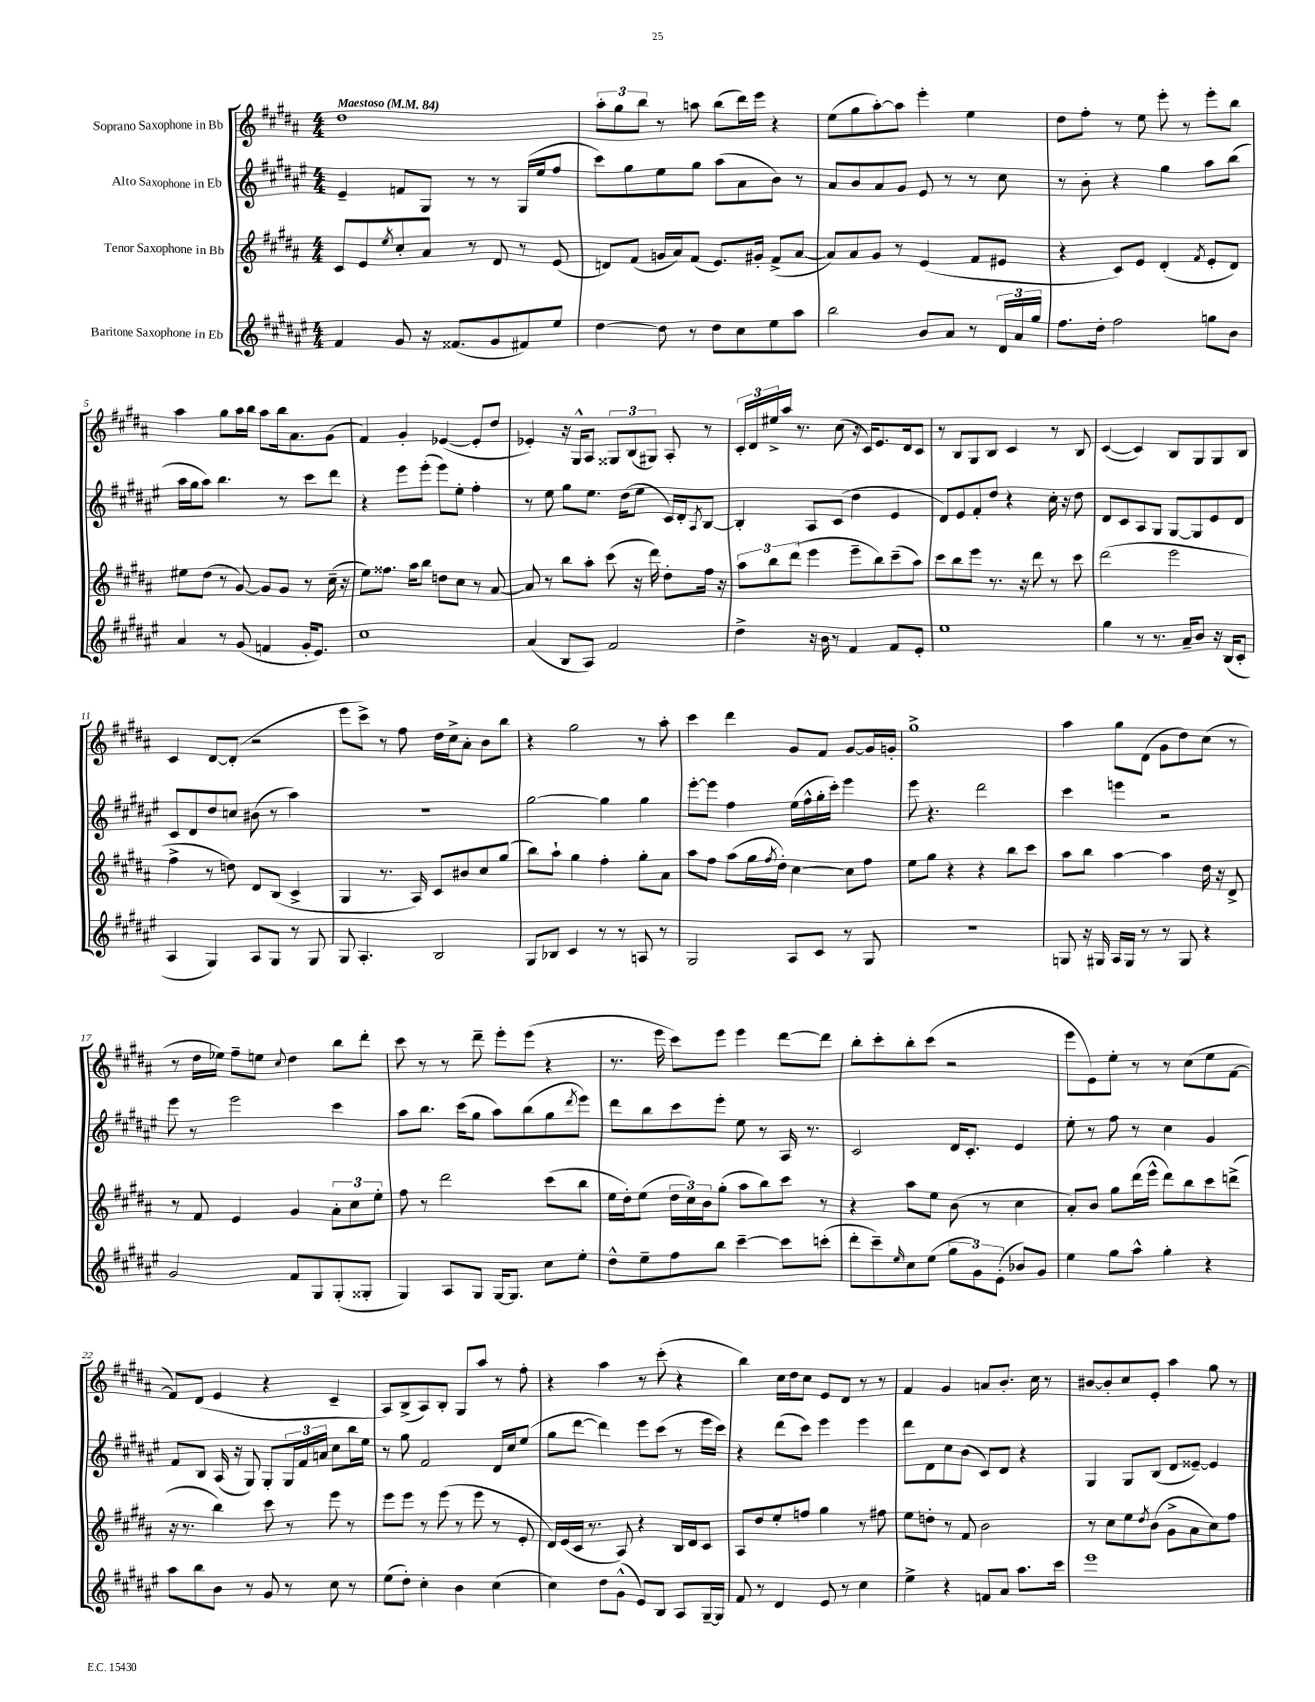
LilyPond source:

<<
\new StaffGroup <<
\new Staff = "s0" \with { instrumentName = "Soprano Saxophone in Bb" } {
    \clef treble \key b \major \numericTimeSignature \time 4/4 \tempo "Maestoso" 4 = 84
    dis''1 |
    \tuplet 3/2 { ais''8-. gis''8 b''8 } r8 a''8 b''8( dis'''16) e'''16 r4 |
    e''8( gis''8 ais''8~-.) ais''8 e'''4-. e''4 |
    dis''8 fis''8-. r8 e''8 e'''8-. r8 e'''8-. b''8 |
    ais''4 gis''8 ais''16 b''16 ais''8 b''16 ais'8. gis'8( |
    fis'4) gis'4-. ees'4~( ees'8-. dis''8 |
    ees'4-.) r16 gis16-^ ais8 \tuplet 3/2 { gisis8 b8( gis8) } ais8-. r8 |
    \tuplet 3/2 { cis'16-. dis'16 eis''16-> } ais''16 r8. cis''8( r16 cis'16) e'8. dis'16 cis'8 |
    r8 b8 gis8 b8 cis'4 r8 b8 |
    cis'4~( cis'4) b8 gis8 gis8 b8 |
    cis'4 dis'8~ dis'8-.( r2 |
    e'''8 cis'''8->) r8 fis''8 dis''16 cis''16-> ais'8-. b'8 b''8 |
    r4 gis''2 r8 ais''8-. |
    cis'''4 dis'''4 gis'8 fis'8 gis'8~ gis'16 g'16-. |
    gis''1-> |
    ais''4 gis''8 dis'8( gis'8 dis''8) cis''8( r8 |
    r8 dis''16 ees''16) fis''8-- e''8 \appoggiatura { cis''8 } dis''4 b''8 dis'''8-. |
    cis'''8 r8 r8 dis'''8-- e'''8-. e'''8( r4 |
    r8. e'''16 cis'''8) e'''8 e'''4 dis'''8~ dis'''8 |
    b''8-. cis'''8-. b''8-. cis'''8( r2 |
    e'''8 e'8) e''8-. r8 r8 cis''8( e''8 fis'8~ |
    fis'8) dis'8( e'4 r4 cis'4-- |
    ais8) b8->( ais8) b8-. gis8 ais''8 r8 fis''8-. |
    r4 ais''4 r8 cis'''8-.( r4 |
    b''4) cis''16 dis''16 cis''8 e'8 dis'8 r8 r8 |
    fis'4 gis'4 a'8 b'8.-. cis''16 r8 |
    bis'8~ bis'8-. cis''8 e'8-. ais''4 gis''8 r8 \bar "|." |
}
\new Staff = "s1" \with { instrumentName = "Alto Saxophone in Eb" } {
    \clef treble \key fis \major \numericTimeSignature \time 4/4
    eis'4-- f'8 gis8 r8 r8 gis16( eis''16 fis''8 |
    cis'''8) gis''8 eis''8 gis''8 ais''8( ais'8 b'8) r8 |
    ais'8 b'8 ais'8 gis'8 eis'8 r8 r8 cis''8 |
    r8 b'8-. r4 gis''4 ais''8 b''8( |
    ais''16 gis''16 ais''8) b''4. r8 cis'''8 dis'''8 |
    r4 eis'''8 eis'''8-.( eis'''8) eis''8-. fis''4-. |
    r8 eis''8 gis''8 eis''8. dis''16( eis''8 cis'16) dis'16-. \acciaccatura { ais8 } b8~ |
    b4-. ais8 cis'8( dis''4 eis'4 |
    dis'8) eis'8 fis'8-. dis''8 r4 cis''16-. r16 dis''8 |
    dis'8 cis'8 ais8 gis8 gis8~ gis8 eis'8 dis'8 |
    cis'8 dis'8 dis''8 c''8 bis'8( r8 ais''4) |
    R1 |
    gis''2~ gis''4 gis''4 |
    eis'''8~-. eis'''8 fis''4 eis''16( fis''16-^ gis''16-. cis'''16-.) eis'''4 |
    eis'''8 r4. dis'''2 |
    cis'''4 e'''4 r2 |
    eis'''8 r8 eis'''2 cis'''4 |
    ais''8 b''8. cis'''16( gis''8 ais''8) b''8( gis''8 \acciaccatura { dis'''8 } eis'''8) |
    dis'''8 b''8 cis'''8 eis'''8-. eis''8 r8 ais16 r8. |
    cis'2 dis'16 cis'8.-. eis'4 |
    eis''8-. r8 fis''8 r8 cis''4 gis'4 |
    fis'8 b8 ais16( r16 gis8) gis8-. \tuplet 3/2 { gis16 fis'16 a'16 } cis''8 b''16 eis''16 |
    r8 gis''8 fis'2 dis'16 cis''16 eis''8( |
    gis''8 dis'''8~ dis'''4) eis'''8 cis'''8( r8 eis'''16 cis'''16) |
    r4 dis'''8( cis'''8) eis'''4 eis'''4 |
    dis'''8 dis'8 cis''8 b'8( cis'8) dis'8 r4 |
    gis4 gis8 b8( dis'8 eisis'8~--) eisis'4 \bar "|." |
}
\new Staff = "s2" \with { instrumentName = "Tenor Saxophone in Bb" } {
    \clef treble \key b \major \numericTimeSignature \time 4/4
    cis'8 e'8 \acciaccatura { e''8 } cis''8-. ais'8 r8 dis'8 r8 e'8( |
    d'8) fis'8( g'16 ais'16) fis'8( e'8.) gis'16-. fis'8->( ais'8~ |
    ais'8) ais'8 gis'8 r8 e'4( fis'8 eis'8 |
    r4 cis'8) e'8 dis'4-.( \acciaccatura { fis'8 } e'8-. dis'8) |
    eis''8 dis''8( r8 gis'8~) gis'8 gis'8 r8 cis''16--( r16 |
    e''8) fisis''8. ais''16 b''8 d''8 cis''8 r8 ais'8~ |
    ais'8 r8 b''8 ais''8-. cis'''8( r16 dis'''16) dis''8-. fis''16 r16 |
    \tuplet 3/2 { ais''8 b''8 dis'''8( } e'''4 e'''8-- b''8) cis'''8--( ais''8) |
    cis'''8 b''8 e'''8 r8. r16 dis'''8 r8 cis'''8 |
    dis'''2( e'''2 |
    fis''4-> r8 d''8) dis'8 b8( cis'4-> |
    gis4 r8. ais16) cis'8 bis'8 cis''8 gis''8( |
    b''8) ais''8-! gis''4 fis''4-. gis''8-. ais'8 |
    ais''8 fis''8 ais''8( gis''16 \acciaccatura { fis''8 } dis''16-.) cis''4~ cis''8 fis''8 |
    e''8 gis''8 r4 r4 b''8 cis'''8 |
    ais''8 b''8 ais''4~ ais''4 dis''16 r16 dis'8-> |
    r8 fis'8 e'4 gis'4 \tuplet 3/2 { ais'8-. cis''8 e''8-. } |
    fis''8 r8 dis'''2 cis'''8( b''8 |
    e''16 dis''16-.) e''8( \tuplet 3/2 { dis''16 cis''16) b'16 } gis''8-.( ais''8 b''8) cis'''8 r8 |
    r4 ais''8 e''8 b'8( r8 cis''4 |
    ais'8-.) b'8 gis''8 dis'''16( e'''16-^ dis'''8) b''8 cis'''8 d'''8->( |
    r16 r8. b''4) cis'''8 r8 e'''8 r8 |
    e'''8 e'''8 r8 e'''8( r8 e'''8 r8 e'8-. |
    dis'16) e'16( cis'16 r8. ais8) r4 b16 dis'16 cis'8 |
    ais8 dis''8 e''8-. f''8 gis''4 r8 fis''8 |
    e''8 d''8-. r8 fis'8 b'2 |
    r8 cis''8 e''8 \acciaccatura { dis''8 } b'8( gis'8-> ais'8 cis''8) fis''8 \bar "|." |
}
\new Staff = "s3" \with { instrumentName = "Baritone Saxophone in Eb" } {
    \clef treble \key fis \major \numericTimeSignature \time 4/4
    fis'4 gis'8 r16 fisis'8.( gis'8 fis'8) eis''8 |
    dis''4~ dis''8 r8 dis''8 cis''8 eis''8 ais''8 |
    b''2 b'8 ais'8 r8 \tuplet 3/2 { dis'16 ais'16 gis''16 } |
    fis''8. dis''16-. fis''2 g''8 b'8 |
    ais'4 r8 gis'8( f'4 gis'16-. eis'8.) |
    cis''1 |
    ais'4( b8 ais8) fis'2 |
    dis''4-> r16 b'16 r8 fis'4 fis'8 eis'8-. |
    eis''1 |
    gis''4 r8 r8. ais'16-- b'8 r16 b16( cis'8-. |
    ais4 gis4) ais8 gis8 r8 gis8 |
    gis8 ais4.-. b2 |
    gis8 bes8 cis'4 r8 r8 a8 r8 |
    gis2 ais8 cis'8 r8 gis8 |
    R1 |
    g8 r16 gis16 ais16 gis16 r8 r8 gis8 r4 |
    gis'2 fis'8 gis8 gis8-.( gisis8-. |
    gis4) ais8 gis8 gis16~ gis8. cis''8 eis''8-. |
    dis''8-^ eis''8-- fis''8 b''8 cis'''4~-- cis'''8 c'''8-.( |
    dis'''8-. cis'''8--) \grace { eis''16 } cis''8 eis''8( \tuplet 3/2 { gis''8 gis'8) eis'8-.( } bes'8) gis'8 |
    eis''4 gis''8 ais''8-^ gis''4-. r4 |
    ais''8 b''8 b'8 r8 gis'8 r8 cis''8 r8 |
    eis''8( dis''8-.) cis''4-. b'4 cis''4( |
    cis''4) dis''8 gis'8-^( eis'8) b8 ais8 gis16~-- gis16 |
    fis'8 r8 dis'4 eis'8 r8 cis''4 |
    eis''4-> r4 f'8 ais'8 ais''8. cis'''16 |
    eis'''1 \bar "|." |
}
>>
>>
